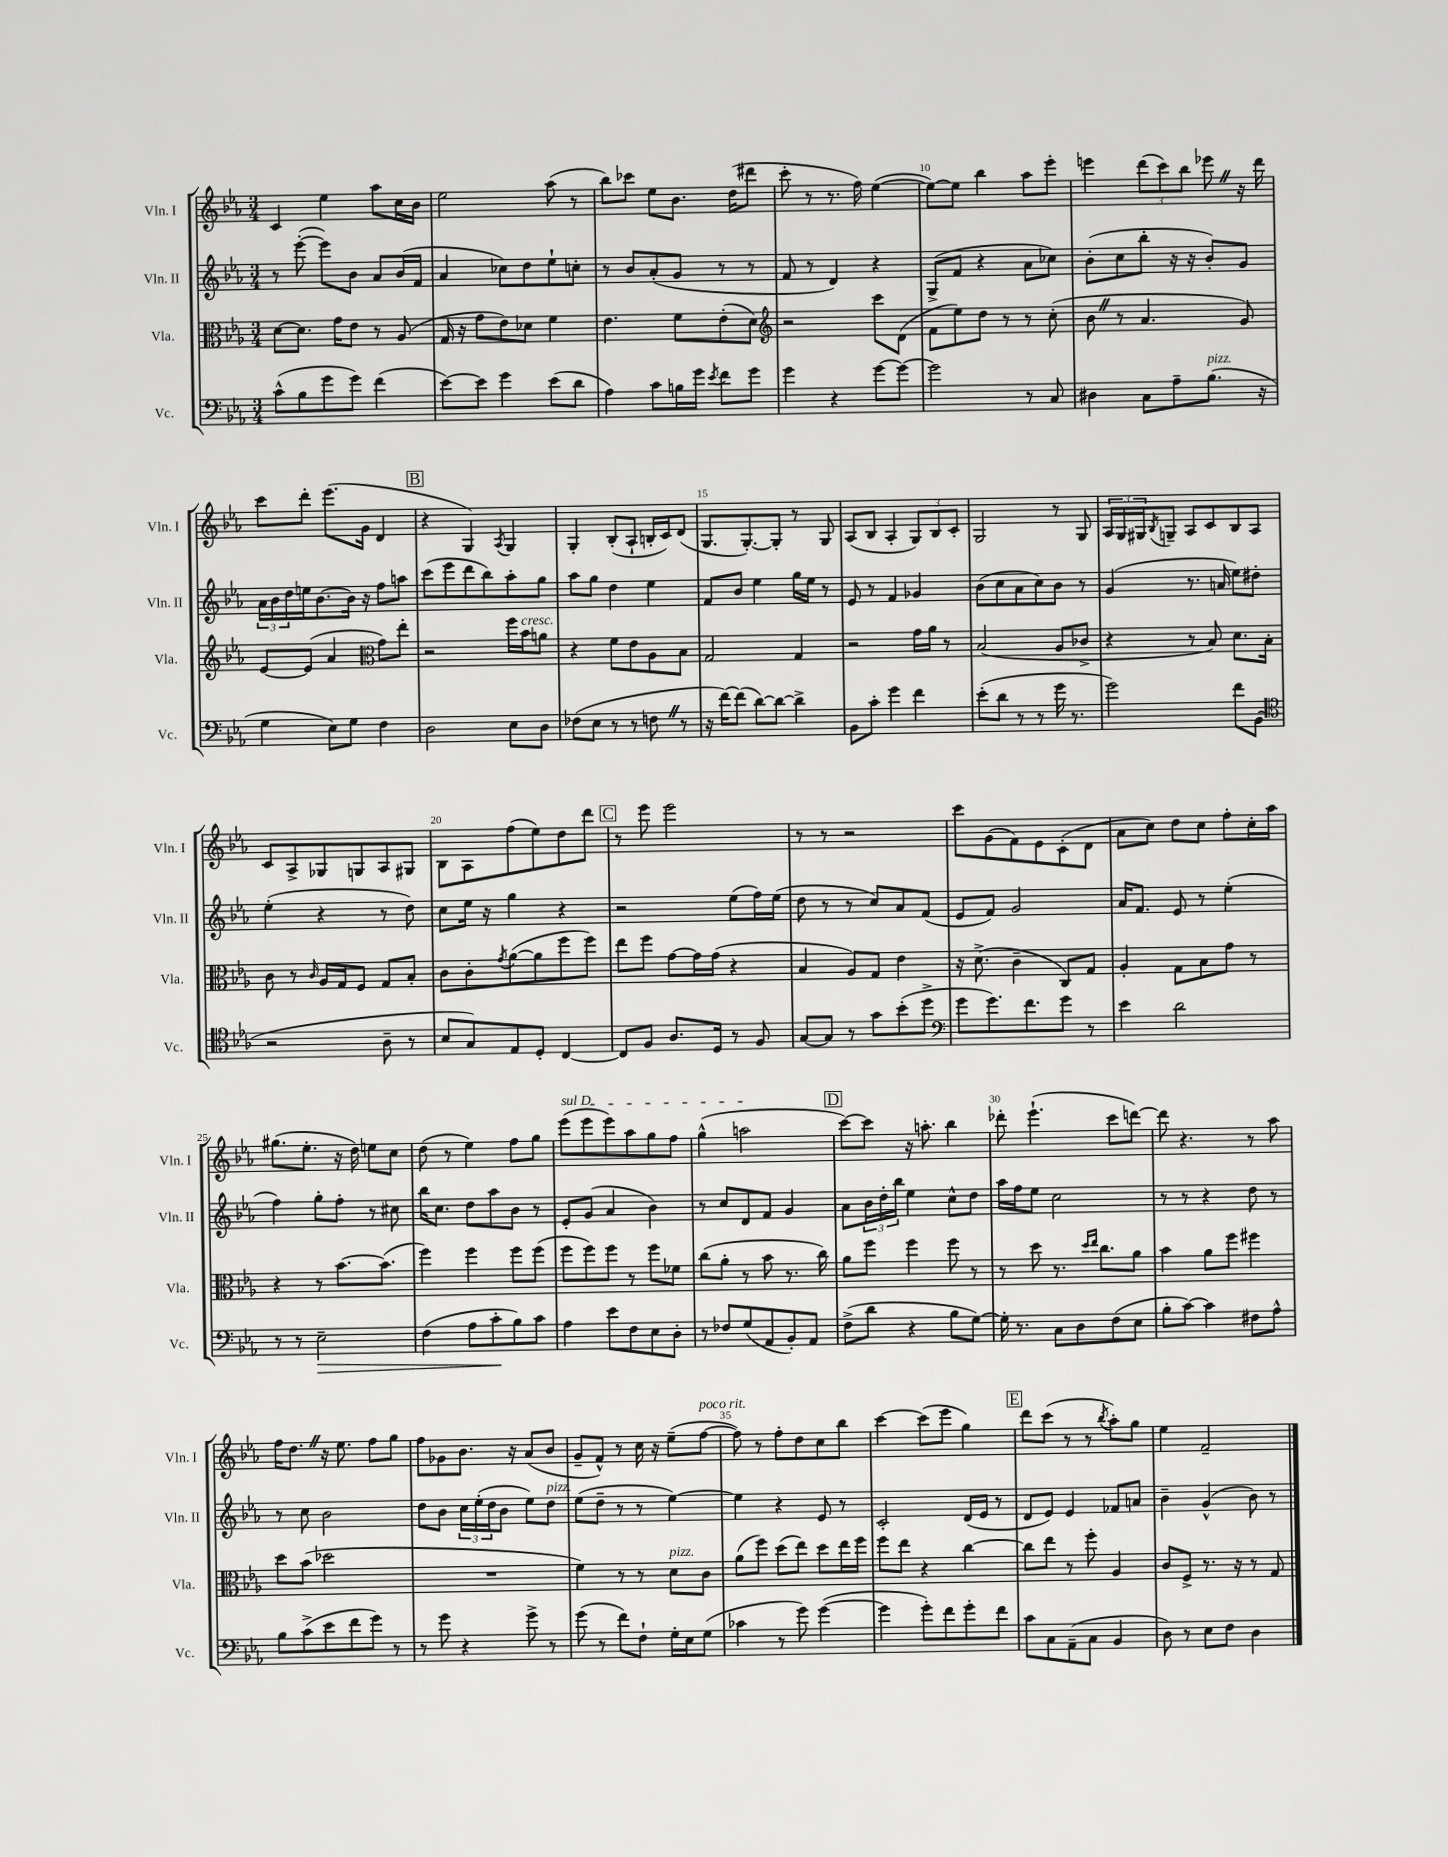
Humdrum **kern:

**kern	**dynam	**kern	**kern	**kern
*part4	*part4	*part3	*part2	*part1
*staff4	*staff4	*staff3	*staff2	*staff1
*I"Vc.	*	*I"Vla.	*I"Vln. II	*I"Vln. I
*I'Vc.	*	*I'Vla.	*I'Vln. II	*I'Vln. I
*clefF4	*	*clefC3	*clefG2	*clefG2
*k[b-e-a-]	*	*k[b-e-a-]	*k[b-e-a-]	*k[b-e-a-]
*M3/4	*	*M3/4	*M3/4	*M3/4
=6	=6	=6	=6	=6
(8c^^\L	.	[8d\L	8r	4c/
8B-\	.	8.d\J]	([8eee-'\	.
8g\	.	.	8eee-\L])	4ee-\
.	.	16g\KL	.	.
8g\J)	.	8e-\J	8b-\J	.
(4f\	.	8r	8a-/L	8aa-\L
.	.	(8A-/	(16b-/L	16cc\L
.	.	.	16f/JJ	16b-\JJ
=7	=7	=7	=7	=7
[8e-\L)	.	16G/	4a-/	2ee-\
.	.	16r	.	.
8e-\J]	.	8g\L	.	.
4g\	.	8e-\)	8cc-X\L)	.
.	.	8d-X\J	8dd\	.
(8e-\L	.	4f\	8ee-`\	(8aa-\
8d\J	.	.	8ccn'\J	8r
=8	=8	=8	=8	=8
4A-\)	.	4.e-\	8r	8bb-\L)
.	.	.	8b-/L	8ccc-X\J
8c\L	.	.	(8a-'/	8ee-\L
16Bn\L	.	8f\L	8g/J	8.b-\J
16g\JJ	.	.	.	.
8qe-/	.	.	.	.
8f\L	.	(8e-'\	8r	.
.	.	.	.	(16dd\KL
8g\J	.	8d\J)	8r	8ddd#X\J
=9	=9	=9	=9	=9
*	*	*clefG2	*	*
4g\	.	2r	8f/	8ccc'\
.	.	.	8r	8r
4r	.	.	4d/)	8.r
.	.	.	.	16ff\)
[8g\L	.	8ccc\L	4r	([4ee-\
8g\J_	.	(8d\J	.	.
=10	=10	=10	=10	=10
2g\]	.	8f\L	(8G^/L	8ee-\L_)
.	.	8ee-\)	8f/J	8ee-\J]
.	.	8dd\J	4r	4bb-\
.	.	8r	.	.
8r	.	8r	8a-\L	8aa-\L
8C/	.	(8cc'\	8cc-X\J)	8eee-'\J
=11	=11	=11	=11	=11
4D#X\	.	8b-Z\	(8b-'\L	4eeen\
.	.	8r	8cc\	.
8C\L	.	4.a-/	8bb-'\J	(12ddd\L
.	.	.	.	12ccc\)
8A-~\	.	.	16r	.
.	.	.	.	12bb-\J
.	.	.	16r	.
!LO:TX:a:i:t=pizz.	!	!	!	!
(8.B-\J	.	.	8b-'/L)	8eee-XZ\
.	.	8g/)	8g/J	16r
16r	.	.	.	16ddd\
!!LO:LB:g=z
=12	=12	=12	=12	=12
4G\	.	[8e-/L	24a-\LL	8ccc\L
.	.	.	24b-\	.
.	.	.	24dd\	.
.	.	(8e-/J]	16een\J	8ddd'\J
.	.	.	[8.b-\	.
8E-\L)	.	4a-/	.	(8.eee-\L
8G\J	.	.	16b-\Jk]	.
.	.	.	16r	16g\Jk
*	*	*clefC3	*	*
4F\	.	8g\L)	8ff\L	4d/
.	.	8ee-'\J	8aan\J	.
!!LO:REH:place=s1:t=B
=13	=13	=13	=13	=13
2D\	.	2r	(8ccc\L	4r
.	.	.	8eee-\	.
.	.	.	8ddd\	4G/)
.	.	.	8bb-\)	.
.	.	.	.	8qA-/
8E-\L	.	16ff\LL	8aa-'\	4G/
!	!	!LO:TX:a:i:t=cresc.	!	!
.	.	16b-\J	.	.
8D\J	.	8an\J	8gg\J	.
=14	=14	=14	=14	=14
(8F-X\L	.	4r	8aa-\L	4G'/
8E-\J	.	.	8gg\J	.
8r	.	8f\L	4dd\	(8B-'/L
8r	.	8e-\	.	8A-`/J
8FnZ\	.	8A-\	4ee-\	16Bn'/LL
.	.	.	.	16c/J)
8r	.	8B-\J	.	(8d/J
=15	=15	=15	=15	=15
16r	.	2G/	8f/L	8.G/L
[16f\KL)	.	.	.	.
(8f\J]	.	.	8b-/J	.
.	.	.	.	[8.G'/)
[8d\L)	.	.	4ee-\	.
8d\J_	.	.	.	8G'/J]
4d^\]	.	4G/	16gg\LL	8r
.	.	.	16ee-\JJ	.
.	.	.	8r	8G/
=16	=16	=16	=16	=16
8BB-\L	.	2r	8e-/	(8A-/L
8c'\J	.	.	8r	8B-/J
4g\	.	.	4f/	4A-'/
4f\	.	16g\LL	4g-X/	12G/L)
.	.	16a-\JJ	.	.
.	.	.	.	12B-/
.	.	8r	.	.
.	.	.	.	12c'/J
=17	=17	=17	=17	=17
(8e-'\L	.	(2B-/	(8b-\L	2G/
8d\J	.	.	8cc\	.
8r	.	.	8a-\	.
8r	.	.	8cc\)	.
16g\	.	8A-/L	8b-\J	8r
8.r	.	.	.	.
.	.	8c-X^/J	8r	8G/
=18	=18	=18	=18	=18
2g\)	.	4r	(4g/	24A-/LL
.	.	.	.	24G/
.	.	.	.	24G#X/J
.	.	.	.	8qB-/
.	.	.	.	8Gn~/J
.	.	8r	8.r	8A-/L
.	.	8B-/)	.	8c/
.	.	.	16an/	.
8f\L	.	8.d\L	8ee-\L)	8B-/
(8BB-\J	.	.	8dd#X'\J	8A-/J
.	.	16B-'\Jk	.	.
!!LO:LB:g=z
=19	=19	=19	=19	=19
*clefC4	*	*	*	*
2r	.	8c\	(4ee-'\	8c/L
.	.	8r	.	8A-^/
.	.	16qqc/	.	.
.	.	16A-/LL	4r	8G-X/
.	.	16G/J	.	.
.	.	8F/J	.	8Gn/
8A-~\	.	8G/L	8r	8A-/
8r	.	8B-'/J	8dd\)	8G#X/J
=20	=20	=20	=20	=20
8B-/L	.	8c\L	8cc\L	8B-\L
8G/)	.	8c'\	16ee-\Jk	8A-\
.	.	.	16r	.
.	.	8qg/	.	.
8E-/	.	([8a-\	4gg\	(8ff\
8D'/J	.	8a-\]	.	8ee-\)
[4C/	.	8ff\	4r	8dd\
.	.	8ff\J)	.	8ddd\J
!!LO:REH:place=s1:t=C
=21	=21	=21	=21	=21
8C/L]	.	8ee-\L	2r	8r
8F/J	.	8ff\J	.	8eee-\
8.A-/L	.	[8g\L	.	2eee-\
.	.	16g\L]	.	.
16D/Jk	.	(16g\JJ	.	.
8r	.	4r	(8ee-\L	.
8F/	.	.	16ff\L)	.
.	.	.	(16ee-\JJ	.
=22	=22	=22	=22	=22
[8G/L	.	4B-/	8dd\	8r
8G/J]	.	.	8r	8r
8r	.	8A-/L)	8r	2r
8g\L	.	8G/J	8cc/L)	.
(8b-'\	.	4e-\	8a-/	.
8dd^\J	.	.	(8f/J	.
=23	=23	=23	=23	=23
*clefF4	*	*	*	*
8g\L	.	16r	8e-/L	8ccc\L
.	.	(8.d^\	.	.
8.g\)	.	.	8f/J)	(8g\
.	.	4c~\	2g/	8f\)
8.f\	.	.	.	.
.	.	.	.	8e-\
8g\J	.	8C/L)	.	(8c'\
8r	.	8G/J	.	8d\J
=24	=24	=24	=24	=24
4e-\	.	4A-'/	16a-/KL	8a-\L
.	.	.	8.f/J	.
.	.	.	.	8cc\J)
2d\	.	8G\L	8e-/	8dd\L
.	.	8B-\	8r	8cc\J
.	.	8g\J	(4ee-'\	8ff'\L
.	.	8r	.	16cc'\L
.	.	.	.	16aa-\JJ
!!LO:LB:g=z
=25	=25	=25	=25	=25
8r	.	4r	4ff\)	(8.gg#X\L
8r	.	.	.	.
.	.	.	.	8.ee-'\J
!	!LO:HP:b	!	!	!
2E-~\	>	8r	8gg'\L	.
.	.	[8.b-\L	8ff'\J	16r
.	.	.	.	16dd\)
.	.	.	8r	8een\L
.	.	(8.b-\J]	.	.
.	.	.	8cc#X\	8cc\J
=26	=26	=26	=26	=26
(4F\	.	4ff\)	16bb-\KL	(8dd\
.	.	.	8.cc\J	.
.	.	.	.	8r
8A-\L	.	4ff\	8dd\L	4ee-\)
8c'\	.	.	8aa-\	.
8B-\)	]	8ff\L	8b-\J	8ff\L
8c\J	.	(8ff\J	8r	8gg\J
=27	=27	=27	=27	=27
!	!	!	!	!LO:TX:a:i:t=sul D
4A-\	.	8ff\L	8e-'/L	(8eee-\L
.	.	8ff\)	(8g/J	8eee-\
8e-\L	.	8ff\J	4a-/	8eee-\)
8F\	.	8r	.	8aa-\
8E-\	.	8ff\L	4b-\)	8gg\
8D'\J	.	8f-X\J	.	8ff\J
=28	=28	=28	=28	=28
8r	.	(8cc\L	8r	(4gg^^\
8F-X/L	.	8a-'\J	8cc/L	.
(8G/	.	8r	8d/	2aan\
8AA-/	.	8b-\	8f/J	.
8BB-'/)	.	8.r	4g/	.
8AA-/J	.	.	.	.
.	.	16cc\)	.	.
!!LO:REH:place=s1:t=D
=29	=29	=29	=29	=29
(8F^\L	.	8a-\L	8a-\L	[8ccc\L)
8d\J	.	8ff\J	24b-\L	8ccc\J]
.	.	.	24dd'\	.
.	.	.	24bb-\JJ	.
4r	.	4ff\	4ee-\	16r
.	.	.	.	8.aan'\
8B-\L	.	8ff\	8cc^^\L	4bb-\
[8G\J)	.	8r	8dd\J	.
=30	=30	=30	=30	=30
16G'\]	.	8r	16aa-\LL	8ddd-X'\
8.r	.	.	16ff\J	.
.	.	8dd\	8ee-\J	(4.eee-`\
8C\L	.	8.r	2cc\	.
8D\	.	.	.	.
.	.	16qqdd/LL	.	.
.	.	16qqee-/JJ	.	.
.	.	8.cc\L	.	.
(8F\	.	.	.	8ccc\L
8E-\J	.	8a-\J	.	[8dddn\J)
=31	=31	=31	=31	=31
8B-'\L	.	4b-\	8r	8ddd\]
[8c\J)	.	.	8r	4.r
4c\]	.	8a-\L	4r	.
.	.	8ff\J	.	.
8F#X\L	.	4ff#X\	8dd\	8r
8A-^^\J	.	.	8r	8aa-\
!!LO:LB:g=z
=32	=32	=32	=32	=32
8B-\L	.	8dd\L	8r	16ff\KL
.	.	.	.	8.ddZ\J
(8c^\	.	(8b-\J	8cc\	.
8e-\	.	2dd-X\	2b-\	16r
.	.	.	.	8.ee-\
8f\	.	.	.	.
8g\J)	.	.	.	8ff\L
8r	.	.	.	8gg\J
=33	=33	=33	=33	=33
8r	.	2.r	8dd\L	8ff\L
8g\	.	.	8b-\J	8g-X\
4r	.	.	24cc\LL	8.b-\J
.	.	.	(24ee-'\	.
.	.	.	24dd\J	.
.	.	.	8b-\J	.
.	.	.	.	16r
8g^\	.	.	8ee-\L)	(8a-/L
!	!	!	!LO:TX:a:i:t=pizz.	!
8r	.	.	8dd\J	8b-/J
=34	=34	=34	=34	=34
(8g\	.	4f\)	(8ee-\L	8g~/L
8r	.	.	8dd~\J	8f^^/J)
8f\L)	.	8r	8r	8r
8F`\J	.	8r	8r	16cc\
.	.	.	.	16r
!	!	!LO:TX:a:i:t=pizz.	!	!
16G'\LL	.	8d\L	[4ee-\)	(8ee-~\L
16E-\J	.	.	.	.
!	!	!	!	!LO:TX:a:i:t=poco rit.
(8G\J	.	8c\J	.	[8ff\J
=35	=35	=35	=35	=35
4c-X\	.	(8a-\L	4ee-\]	8ff\])
.	.	8ff\J)	.	8r
8r	.	(8dd\L	4r	8ff'\L
8g\)	.	8ee-\J)	.	8dd\
([4g\	.	8dd\L	8e-/	8cc\
.	.	16ee-\L	8r	8bb-\J
.	.	16ff\JJ	.	.
=36	=36	=36	=36	=36
4g\]	.	8ff\L	2c'/	[4ccc\
.	.	8ee-\J	.	.
8g'\L)	.	4r	.	(8ccc\L]
8f\	.	.	.	8eee-\J
8g'\	.	[4cc\	(16d/LL	4gg\)
.	.	.	16e-/JJ	.
8f\J	.	.	8r	.
!!LO:REH:place=s1:t=E
=37	=37	=37	=37	=37
8c\L	.	8cc\L]	8d/L	8ddd\L
8C\	.	8ee-\J	8e-/J)	(8ccc\J
(8AA-~\	.	8r	4e-/	8r
8C\J	.	8ff'\	.	8r
.	.	.	.	8qbb-/
4BB-/	.	4A-/	8f-X/L	8aa-'\L)
.	.	.	8an/J	8gg\J
=38	=38	=38	=38	=38
8D\)	.	8c/L	4b-~\	4ee-\
8r	.	8F^/J	.	.
8E-\L	.	8.r	(4g^^/	2f~/
8F\J	.	.	.	.
.	.	16r	.	.
4D\	.	8r	8b-\)	.
.	.	8G/	8r	.
==	==	==	==	==
*-	*-	*-	*-	*-
